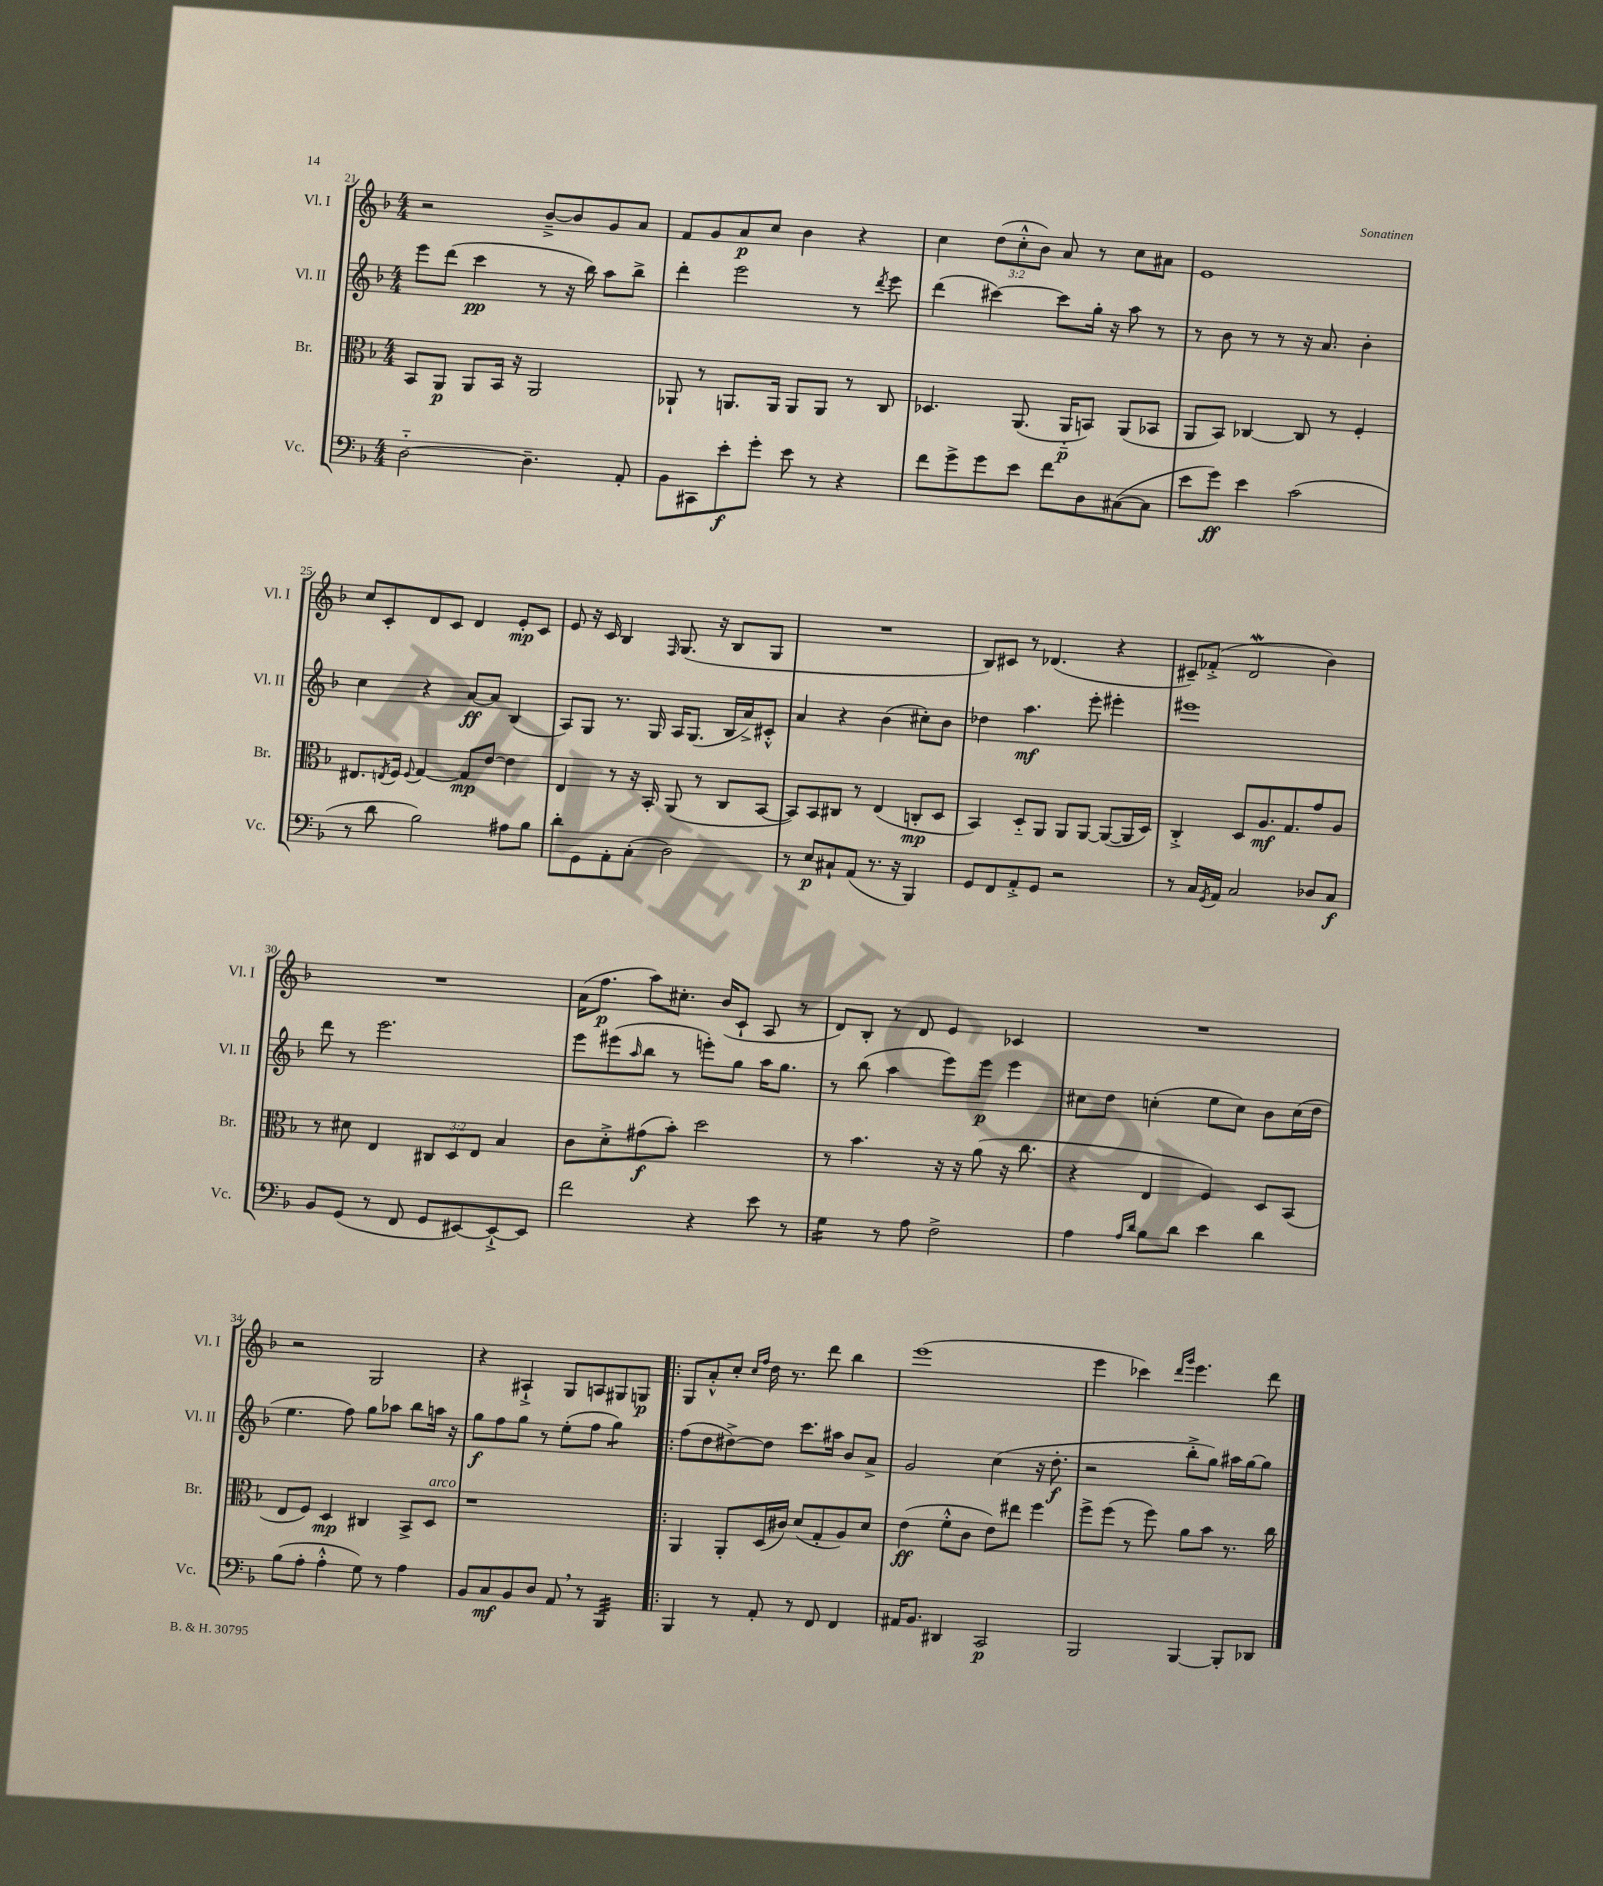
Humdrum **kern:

**kern	**kern	**kern	**kern
*staff4	*staff3	*staff2	*staff1
*clefF4	*clefC3	*clefG2	*clefG2
*k[b-]	*k[b-]	*k[b-]	*k[b-]
*M4/4	*M4/4	*M4/4	*M4/4
[2D'~\	8BB-/L	8eee\L	2r
.	8AA/J	(8ddd\J	.
.	8AA/L	4ccc\	.
.	16BB-/Jk	.	.
.	16r	.	.
4.D~\]	2AA/	8r	[8b-~^/L
.	.	16r	8b-/]
.	.	16bb-\)	.
.	.	8aa\L	8g/
8AA'/	.	8bb-^\J	8a/J
=	=	=	=
8BB-\L	8AA-`/	4ddd'\	8f/L
8CC#\	8r	.	8g/
8e'\	8.AA/L	2eee\	8a/
8g'\J	.	.	8cc/J
.	16AA/Jk	.	.
8e\	8AA/L	.	4b-\
8r	8AA/J	.	.
4r	8r	8r	4r
.	.	8qddd/	.
.	8C/	8eee\	.
=	=	=	=
8f\L	4.D-/	(4ddd\	4cc\
8g^\	.	.	.
8g\	.	[4ccc#\)	(12dd\L
.	.	.	12cc'^^\
8e\J	(8.AA/	.	.
.	.	.	12b-\J)
8f\L	.	8ccc#\]L	8a/
.	16AA'~/LK	.	.
8D\	8BB/J)	16gg'\Jk	8r
.	.	16r	.
([8C#\	(8AA/L	8aa\	8cc\L
8C#\]J	8BB-/J	8r	8a#\J
=	=	=	=
8e\L	8AA/L	8r	1e
8g\J)	8BB-/J)	8b-\	.
4e\	[4C-/	8r	.
.	.	8r	.
(2c\	8C-/]	16r	.
.	.	8.a/	.
.	8r	.	.
.	4F'/	4b-'\	.
=	=	=	=
8r	8.E#/L	4cc\	8cc/L
8d\	.	.	8c'/
.	8qE/	.	.
.	16F/Jk	.	.
.	8qqF/	.	.
2B-\)	[4G/	4r	8d/
.	.	.	8c/J
.	8G/]L	[8a/L	4d/
.	[8e/J	8a/]J	.
8A#\L	4e\]	(4B-/	8e'/L
8B-\J	.	.	8c/J
=	=	=	=
8d'\L	4E/	8A/L)	8e/
8GG\	.	8G/J	16r
.	.	.	16c/
8AA'\	8r	8.r	4B-/
(8C'\J	16r	.	.
.	16BB-'/	16G/	.
.	.	.	16qqF/
2D\)	(8AA/	16A/LK	(8.G/
.	.	(8.G/J	.
.	8r	.	.
.	.	.	16r
.	8C/L	16B-/LL	8B-/L
.	.	16a^/J)	.
.	[8BB-/J	8c#'^^/J	8G/J
=	=	=	=
8r	8BB-/]L)	4a/	1r
8E/L	8BB-/	.	.
8C#`/	8C#/J	4r	.
(8AA/J	8r	.	.
8.r	(4E/	(4b-\	.
16r	.	.	.
4BBB-/)	8C'/L	8cc#'\L)	.
.	8D/J	8b-\J	.
=	=	=	=
8GG/L	4BB-/)	4dd-\	8B-/L)
8FF/	.	.	8c#/J
8AA'^/	8D'~/L	4.aa\	8r
8GG/J	8AA/J	.	(4.d-/
2r	8AA/L	.	.
.	[8AA/J	8eee'\	.
.	(8AA/_L	4eee#'\	4r
.	16AA/]L	.	.
.	16D/JJ)	.	.
=	=	=	=
8r	4C'^/	1eee#	8c#~/L)
16C/LL	.	.	(8f-'^/J
8qGG/	.	.	.
16AA/JJ	.	.	.
2C/	8D/L	.	2d/
.	8.A/	.	.
.	8.G/	.	.
8D-/L	8g/	.	4b-\)
8C/J	8A/J	.	.
=	=	=	=
8BB-/L	8r	8ddd\	1r
(8GG/J	8d#\	8r	.
8r	4E/	2.eee\	.
8FF/	.	.	.
8GG/L	12C#/L	.	.
.	12D/	.	.
[8EE#/)	.	.	.
.	12E/J	.	.
8EE#`^/_	4B-/	.	.
8EE#/]J	.	.	.
=	=	=	=
2f\	8c\L	8eee\L	(16a\LK
.	.	.	8.ff\J
.	8d'^\	(8eee#\	.
.	.	16qqaa/	.
.	(8g#\	8bb-\J	8aa\L)
.	8b-'\J)	8r	8.cc#'\J
4r	2dd\	8eee'\L)	.
.	.	.	(16b-/LK
.	.	8gg\J	8c`/J
8e\	.	16aa\LK	8A/
.	.	8.gg\J	.
8r	.	.	8r
=	=	=	=
4G\	8r	8r	8d/L)
.	4.b-\	(8bb-\	8B-'/J
8r	.	4aa\	8r
8A\	.	.	8d/
2F^\	16r	8eee\L)	4e/
.	16r	.	.
.	(8a\	8eee\J	.
.	16r	4eee\	4c-/
.	8.cc\	.	.
=	=	=	=
4A\	4r	8cc#\L	1r
.	.	8dd\J	.
16qqA/LL	.	.	.
16qqd/JJ	.	.	.
8B-\L	4E/	(4cc'\	.
8d\J	.	.	.
4e\	4F/)	8ee\L	.
.	.	8cc\J)	.
4d\	8D/L	8b-\L	.
.	(8BB-/J	(16cc\L	.
.	.	16dd\JJ	.
=	=	=	=
(8B-\L	8E/L	4.ee\	2r
8A'\J	8F/J)	.	.
4A'^^\	4D/	.	.
.	.	8ff\)	.
8G\)	4C#/	8gg\L	2G/
8r	.	8aa-\J	.
4A\	8BB-^/L	8bb-\L	.
.	8D/J	16aa\Jk	.
.	.	16r	.
=	=	=	=
8BB-/L	1r	8gg\L	4r
8C/	.	8ff\	.
8BB-/	.	8gg\J	4A#`^/
8D/J	.	8r	.
8AA/	.	(8ee'\L	8G/L
8r	.	8ff\J	8A/
4BBB-/	.	4gg\)	8G#/
.	.	.	8G/J
=!|:	=!|:	=!|:	=!|:
4BBB-/	4AA/	(8ff\L	8G/L
.	.	8dd\	8a'^^/
8r	8AA'/L	[8dd#^\)	8cc'/J
.	.	.	16qqcc/LL
.	.	.	16qqff/JJ
8AA'/	(16D/L	8dd#\]J	16dd\
.	16c#/JJ)	.	8.r
8r	(8d/L	8.ccc\L	.
8FF/	8G'/	.	8ddd\
.	.	16aa#\Jk	.
4FF/	8A/)	8b-/L	4bb-\
.	8d/J	8a^/J	.
=	=	=	=
16AA#/LK	(4e\	2g/	(1eee
8.BB-/J	.	.	.
4DD#/	8f'^^\L	.	.
.	8c\J	.	.
2CC/	8e\L)	(4cc\	.
.	8ee#\J	.	.
.	4ff\	16r	.
.	.	8.dd'\	.
=	=	=	=
2BBB-/	8ff^\L	2r	4eee\
.	(8ff\J	.	.
.	8r	.	4ccc-\)
.	8ff\)	.	.
.	.	.	16qqddd/LL
.	.	.	16qqggg/JJ
[4BBB-/	8a\L	8bb-'^\L	4.eee\
.	8b-\J	8gg\J)	.
8BBB-'/]L	8.r	16aa#\LL	.
.	.	[16gg\J	.
8DD-/J	.	8gg\]J	8ddd\
.	16cc\	.	.
==	==	==	==
*-	*-	*-	*-
